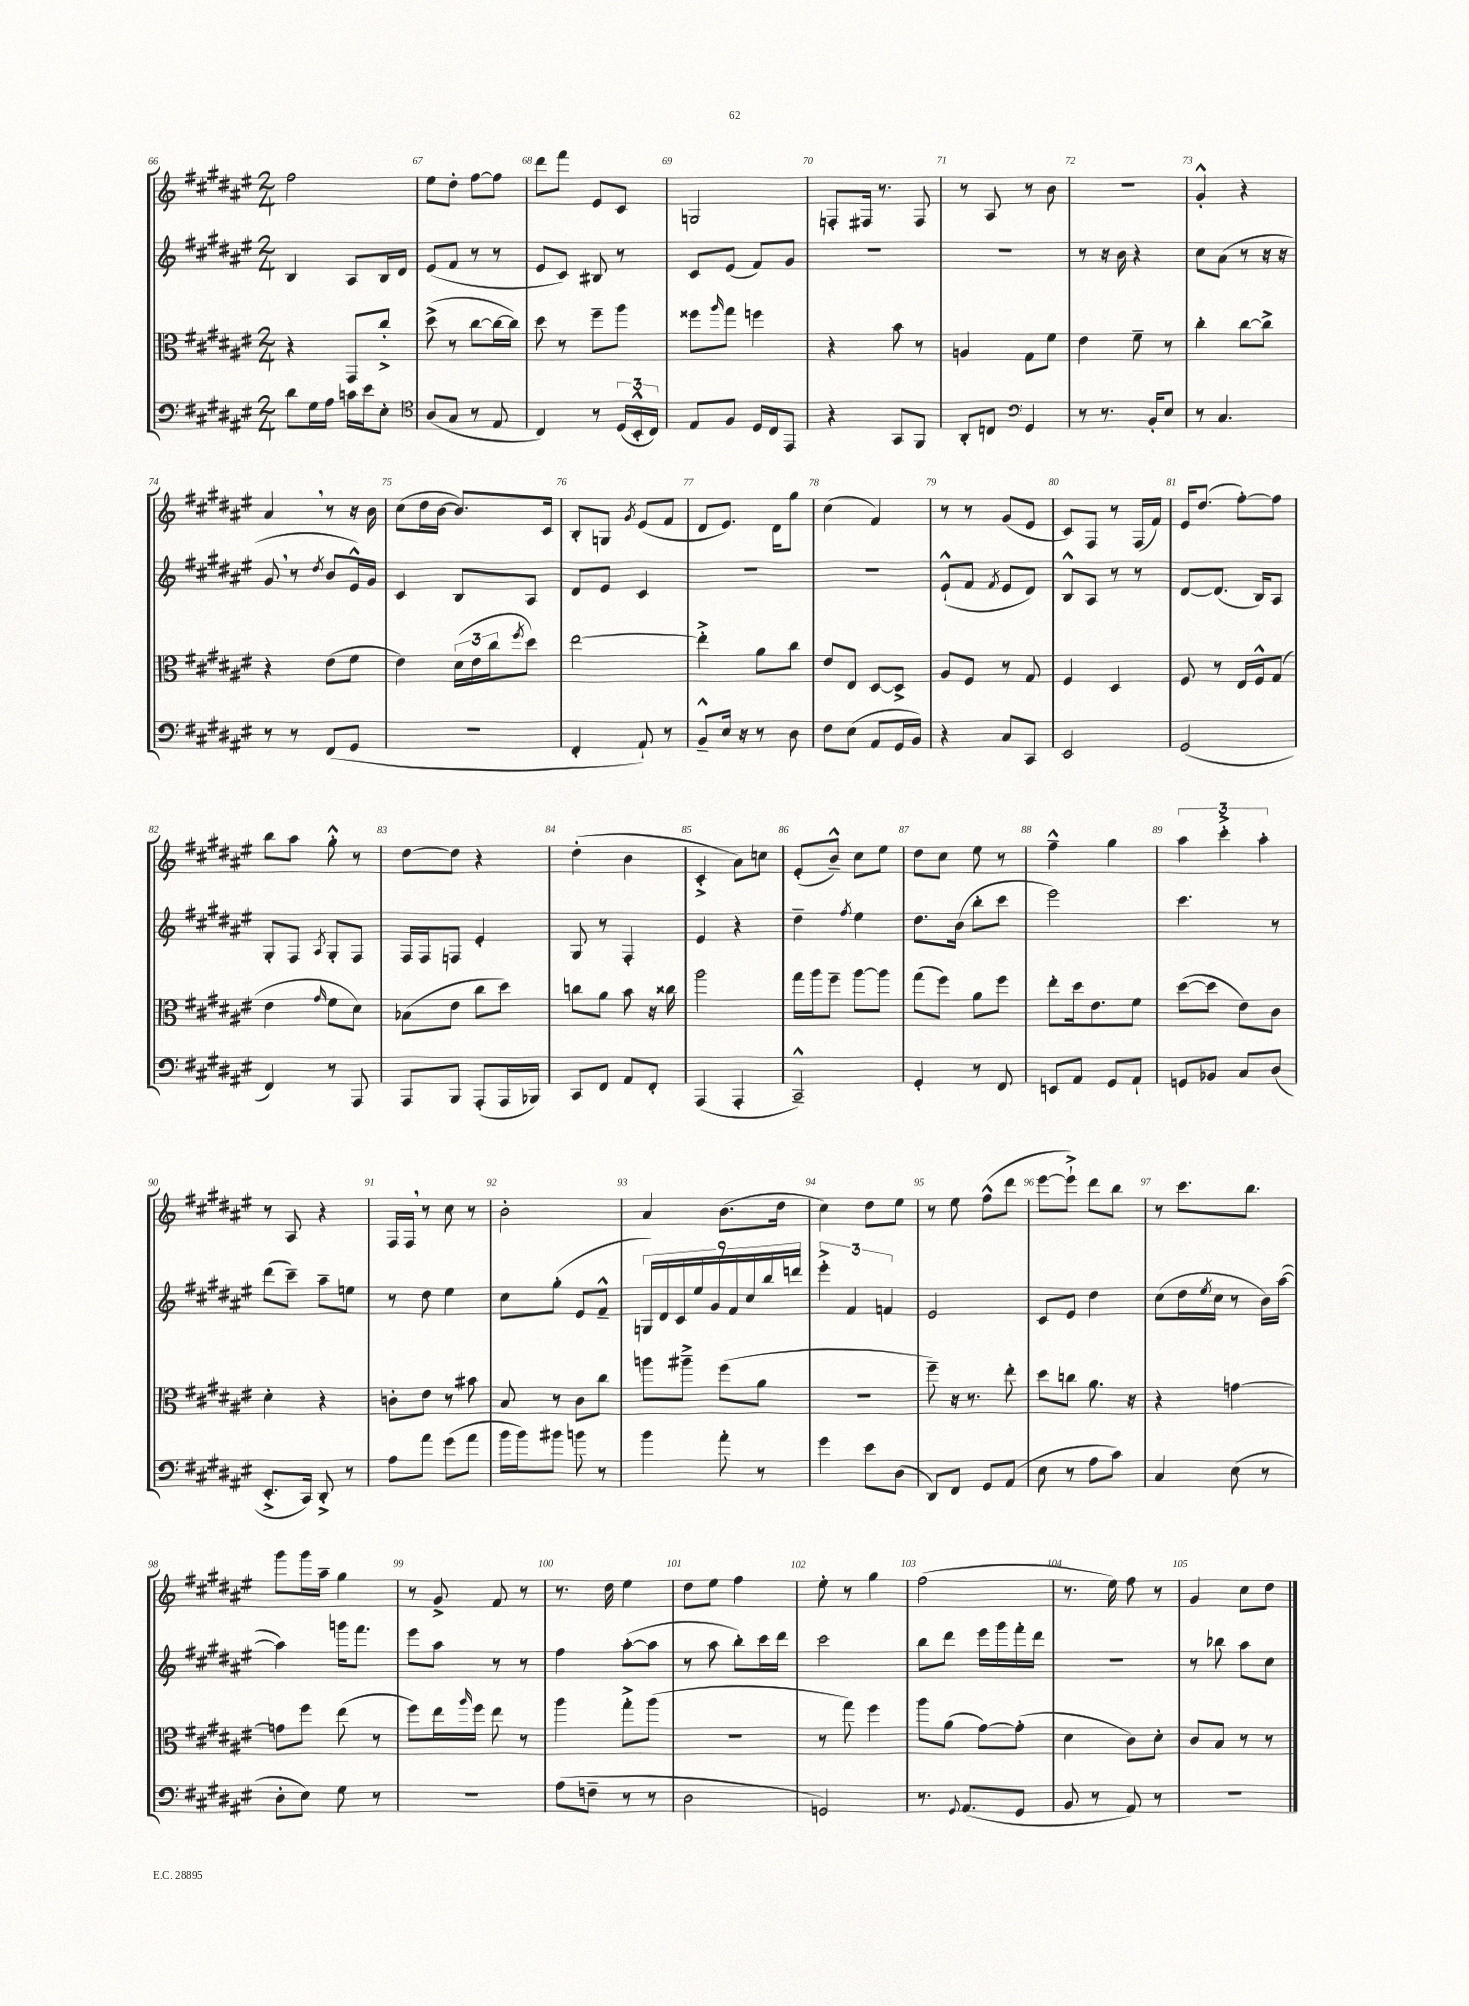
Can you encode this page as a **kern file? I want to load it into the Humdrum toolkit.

**kern	**kern	**kern	**kern
*part4	*part3	*part2	*part1
*staff4	*staff3	*staff2	*staff1
*clefF4	*clefC3	*clefG2	*clefG2
*k[f#c#g#d#a#e#]	*k[f#c#g#d#a#e#]	*k[f#c#g#d#a#e#]	*k[f#c#g#d#a#e#]
*M2/4	*M2/4	*M2/4	*M2/4
=66	=66	=66	=66
8d#\L	4r	4B/	2ff#\
16G#\L	.	.	.
16A#\JJ	.	.	.
16cn\LL	8GG#/L	8A#/L	.
16e#\J	.	.	.
8E#'\J	8cc#'^/J	16B/L	.
.	.	16d#/JJ	.
=67	=67	=67	=67
*clefC4	*	*	*
(8A#/L	(8dd#^\	(8e#/L	8ee#\L
8G#/J	8r	8f#/J	8dd#'\J
8r	[8cc#\L	8r	[8ff#\L
8E#/	16cc#\L_	8r	8ff#\J]
.	16cc#\JJ])	.	.
=68	=68	=68	=68
4C#/)	8dd#\	8e#/L	8ddd#\L
.	8r	8c#/J)	8fff#\J
8r	8ff#~\L	8B#X/	8e#/L
(24D#/LL	8aa#\J	8r	8c#/J
24BB'^^/	.	.	.
24C#/JJ)	.	.	.
=69	=69	=69	=69
8E#/L	8ff##X\L	8c#/L	2Gn/
.	16qqaa#/	.	.
8F#/J	8gg#\J	(8e#/J	.
16D#/LL	4ffn\	8f#/L)	.
16C#/J	.	.	.
8EE#/J	.	8g#/J	.
=70	=70	=70	=70
4r	4r	2r	8Fn'/L
.	.	.	16F#X/Jk
.	.	.	8.r
8GG#/L	8b\	.	.
8FF#/J	8r	.	8F#/
=71	=71	=71	=71
8AA#'/L	4An/	2r	8r
8Cn/J	.	.	8A#/
*clefF4	*	*	*
4GG#/	8G#\L	.	8r
.	8f#\J	.	8b\
=72	=72	=72	=72
8r	4e#\	8r	2r
8.r	.	16r	.
.	.	16b\	.
.	8f#~\	4r	.
16BB'/KL	.	.	.
8E#/J	8r	.	.
=73	=73	=73	=73
8r	4cc#'\	8cc#\L	4g#'^^/
4.C#/	.	(8a#\J	.
.	[8cc#\L	8r	4r
.	8cc#^\J]	16r	.
.	.	16r	.
!!LO:LB:g=z
=74	=74	=74	=74
8r	4r	8g#,/	4a#,/
8r	.	8r	.
.	.	8qdd#/	.
(8FF#/L	(8e#\L	8b/L	8r
8GG#/J	8f#\J	16e#^^/L)	16r
.	.	16g#/JJ	16b\
=75	=75	=75	=75
2r	4e#\)	4c#/	(8cc#\L
.	.	.	16dd#\L
.	.	.	[16b\JJ
.	(24d#\LL	8B/L	8.b/L])
.	24e#\	.	.
.	24cc#\J	.	.
.	8qff#/	.	.
.	8dd#\J)	8A#/J	.
.	.	.	16c#/Jk
=76	=76	=76	=76
4FF#'/	[2ee#\	8d#/L	8B'/L
.	.	8e#/J	8Gn/J
.	.	.	8qg#/
8AA#`/)	.	4c#/	(8e#/L
8r	.	.	8f#/J
=77	=77	=77	=77
8BB~^^/L	4ee#'^\]	2r	8d#/L
16E#/Jk	.	.	8.e#/J)
16r	.	.	.
8r	8a#\L	.	.
.	.	.	16d#\KL
8D#\	8cc#\J	.	8gg#\J
=78	=78	=78	=78
8F#\L	8e#/L	2r	(4cc#\
(8E#\J	8E#/J	.	.
8AA#/L	[8D#/L	.	4f#/)
16GG#/L	8D#^/J]	.	.
16BB/JJ)	.	.	.
=79	=79	=79	=79
4r	8A#/L	(8e#`^^/L	8r
.	8F#/J	8f#/J	8r
.	.	8qf#/	.
8C#/L	8r	8e#/L	(8g#/L
8CC#/J	8G#/	8d#/J)	8e#/J
=80	=80	=80	=80
2EE#/	4F#/	8B^^/L	8c#/L)
.	.	8A#/J	8F#/J
.	4D#/	8r	8r
.	.	8r	(16F#/LL
.	.	.	16f#/JJ)
=81	=81	=81	=81
(2GG#/	8F#/	[8d#/L	16e#/KL
.	.	.	(8.dd#/J
.	8r	(8.d#/J]	.
.	16E#/LL	.	[8ff#'\L)
.	16F#^^/J	16B/KL)	.
.	(8G#/J	8A#/J	8ff#\J]
!!LO:LB:g=z
=82	=82	=82	=82
4FF#/)	4e#\	8G#'/L	8bb\L
.	.	8F#/J	8aa#\J
.	16qqg#/	8qA#/	.
8r	8f#\L	8G#'/L	8gg#'^^\
8AAA#/	8d#\J)	8F#/J	8r
=83	=83	=83	=83
8AAA#/L	(8B-X\L	16F#/LL	[8dd#\L
.	.	16F#/J	.
8BBB/J	8e#\J	8Fn/J	8dd#\J]
(8AAA#'/L	8cc#\L	4e#'/	4r
16AAA#/L	8dd#\J)	.	.
16BBB-X/JJ)	.	.	.
=84	=84	=84	=84
8CC#/L	8ccn\L	8G#/	(4dd#'\
8FF#/J	8a#\J	8r	.
8AA#/L	8b\	4F#'/	4b\
8FF#'/J	16r	.	.
.	16cc##X\	.	.
=85	=85	=85	=85
(4AAA#/	2aa#\	4e#/	4c#'^/
4AAA#'/	.	4r	8a#\L)
.	.	.	8ccn\J
=86	=86	=86	=86
2CC#~^^/)	16gg#\LL	4dd#~\	(8e#'/L
.	16aa#\J	.	.
.	8ff#~\J	.	8b~^^/J)
.	.	8qff#/	.
.	[8aa#\L	4ee#\	8cc#\L
.	8aa#\J]	.	8ee#\J
=87	=87	=87	=87
4GG#'/	(8gg#\L	8.dd#\L	8dd#\L
.	8ff#\J)	.	8cc#\J
.	.	(16b\Jk	.
8r	8a#\L	8bb'\L	8ee#\
8FF#/	8ff#\J	8ccc#\J	8r
=88	=88	=88	=88
8EEn/L	8ee#'\L	2eee#\)	4ff#~^^\
8AA#/J	16dd#\k	.	.
.	8.e#\	.	.
8GG#/L	.	.	4gg#\
8AA#`/J	8f#\J	.	.
=89	=89	=89	=89
8GGn/L	([8dd#\L	4.ccc#\	6aa#\
8BB-X/J	8dd#\J]	.	.
.	.	.	6ccc#'^\
8C#/L	8e#\L)	.	.
.	.	.	6aa#'\
(8D#/J	8c#\J	8r	.
!!LO:LB:g=z
=90	=90	=90	=90
8.EE#'^/L	4d#'\	(8ddd#\L	8r
.	.	8ccc#~\J)	8A#/
16CC#/Jk)	.	.	.
8DD#'^/	4r	8aa#~\L	4r
8r	.	8een\J	.
=91	=91	=91	=91
8A#\L	8cn'\L	8r	16F#/LL
.	.	.	16F#,/JJ
8a#\J	8e#\J	8dd#\	8r
(8g#\L	8r	4ee#\	8cc#\
8a#\J	8b#X\	.	8r
=92	=92	=92	=92
16b\LL	8B/	8cc#\L	2b'\
16b\J)	.	.	.
8b#X\J	8r	(8gg#'\J	.
8bn\	8c#\L	8e#/L	.
8r	8cc#\J	8f#~^^/J	.
=93	=93	=93	=93
4b\	8aan\L	18Gn/LL)	4a#/
.	.	18d#/	.
.	.	18c#/	.
.	8aa#X~^\J	.	.
.	.	18ee#/	.
.	.	18g#/	.
8a#'\	(8ff#\L	.	(8.b\L
.	.	18f#/	.
.	.	18cc#/	.
8r	8a#\J	.	.
.	.	18bb/	.
.	.	.	16dd#\Jk
.	.	18dddn/JJ	.
=94	=94	=94	=94
4g#\	2r	6eee#'^\	4cc#\)
.	.	6f#/	.
8e#\L	.	.	8dd#\L
.	.	6fn/	.
(8D#\J	.	.	8ee#\J
=95	=95	=95	=95
8DD#/L)	8ff#~\)	2e#/	8r
8FF#/J	16r	.	8ee#\
.	8.r	.	.
8GG#/L	.	.	(8ff#^^\L
(8AA#/J	8ee#'\	.	8ddd#\J
=96	=96	=96	=96
8E#\	8dd#\L	8c#/L	[8eee#\L
8r	8ccn\J	8e#/J	8eee#`^\J])
8A#\L	8.a#\	4dd#\	8ddd#\L
8c#\J)	.	.	8bb\J
.	16r	.	.
=97	=97	=97	=97
4C#/	4r	(8cc#\L	8r
.	.	16dd#\L	8.ccc#\L
.	.	8qee#/	.
.	.	16cc#\JJ	.
(8E#\	[4gn\	8r	.
.	.	.	8.bb\J
8r	.	16b\LL)	.
.	.	([16aa#\JJ	.
!!LO:LB:g=z
=98	=98	=98	=98
8D#'\L	8gn\L]	4aa#\])	8ggg#\L
8E#\J)	8ff#\J	.	16ggg#\L
.	.	.	16aa#~\JJ
8G#\	(8ee#\	16gggn\KL	4gg#\
.	.	8.fff#\J	.
8r	8r	.	.
=99	=99	=99	=99
2r	8ff#\L)	8eee#\L	8r
.	16ee#\L	8aa#\J	8g#^/
.	16qqaa#/	.	.
.	16ff#\JJ	.	.
.	8ee#\	8r	8f#/
.	8r	8r	8r
=100	=100	=100	=100
(8A#\L	4aa#\	4ff#\	8.r
8Fn~\J	.	.	.
.	.	.	16dd#\
8r	8gg#'^\L	([8aa#'\L	4ee#\
8r	(8aa#\J	8aa#\J]	.
=101	=101	=101	=101
2D#\	2r	8r	8dd#\L
.	.	8aa#\	8ee#\J
.	.	8bb'\L)	4ff#\
.	.	16ccc#\L	.
.	.	16ddd#\JJ	.
=102	=102	=102	=102
2GGn/)	8r	2ccc#\	8ee#'\
.	8gg#\)	.	8r
.	4ff#\	.	4gg#\
=103	=103	=103	=103
8.r	8aa#\L	8bb\L	(2ff#\
.	(8a#\J	8ddd#\J	.
8qqGG#/	.	.	.
(8.AA#/L	.	.	.
.	[8g#\L)	16eee#\LL	.
.	.	16ggg#\	.
8GG#/J	(8g#'\J]	16fff#'\	.
.	.	16ddd#\JJ	.
=104	=104	=104	=104
8BB/	4d#\	2r	8.r
8r	.	.	.
.	.	.	16ee#\)
8AA#/)	8c#\L)	.	8ff#\
8r	8d#'\J	.	8r
=105	=105	=105	=105
2r	8c#/L	8r	4g#/
.	8B/J	8bb-X\	.
.	8r	8aa#\L	8cc#\L
.	8r	8cc#\J	8dd#\J
==	==	==	==
*-	*-	*-	*-
